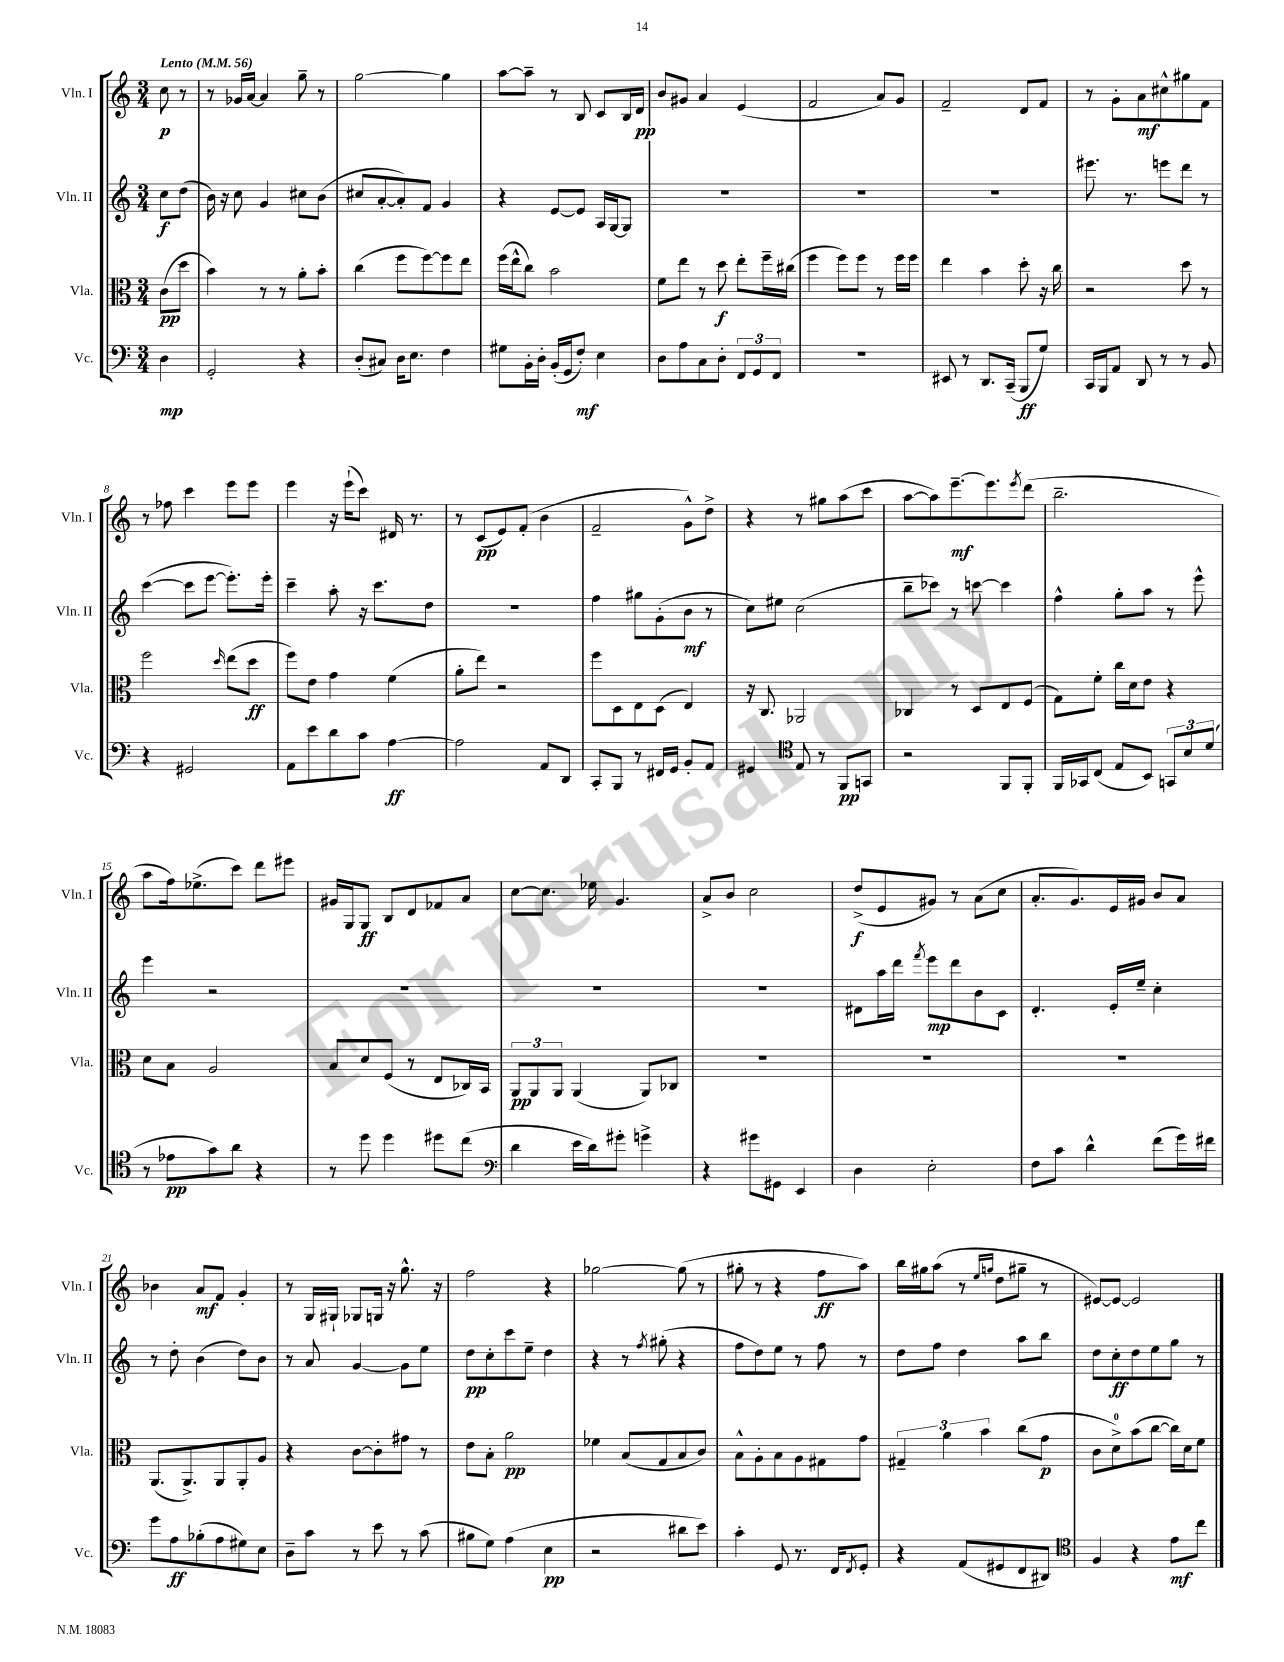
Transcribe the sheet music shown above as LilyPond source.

<<
\new StaffGroup <<
\new Staff = "s0" \with { instrumentName = "Vln. I" shortInstrumentName = "Vln. I" } {
    \clef treble \key c \major \numericTimeSignature \time 3/4 \partial 4 \tempo "Lento" 4 = 56
    c''8\p r8 |
    r8 ges'16 a'16~ a'4 g''8-- r8 |
    g''2~ g''4 |
    a''8~ a''8-- r8 b8 c'8 b16 d'16\pp |
    b'8 gis'8 a'4 e'4( |
    f'2 a'8) g'8 |
    f'2-- d'8 f'8 |
    r8 g'8-. a'8\mf cis''8-^ gis''8 f'8 |
    r8 fes''8 c'''4 e'''8 e'''8 |
    e'''4 r16 e'''16-!( c'''8) dis'16 r8. |
    r8 c'8\pp( e'8) f'8-.( b'4 |
    f'2-- g'8-^) d''8-> |
    r4 r8 gis''8 a''8( c'''8 |
    a''8~ a''8) e'''8.~--\mf e'''8. \acciaccatura { e'''8 } d'''8( |
    b''2.-- |
    a''8 f''16) ees''8.->( c'''8) d'''8 eis'''8 |
    gis'16 g16 g8\ff b8 d'8 fes'8 a'8 |
    c''8~ c''8. ees''16 g'4. |
    a'8-> b'8 c''2 |
    d''8->\f( e'8 gis'8) r8 a'8( c''8 |
    a'8.-. g'8.) e'16 gis'16 b'8 a'8 |
    bes'4 a'8\mf f'8 g'4-. |
    r8 g16 gis16-! ges8 g16 r16 g''8.-^ r16 |
    f''2 r4 |
    ges''2~ ges''8( r8 |
    gis''8-. r8 r4 f''8\ff a''8) |
    b''16 gis''16 a''8( r8 \grace { e''16 g''16 } d''8 gis''8-- r8 |
    eis'8~) eis'8~ eis'2 \bar "|." |
}
\new Staff = "s1" \with { instrumentName = "Vln. II" shortInstrumentName = "Vln. II" } {
    \clef treble \key c \major \numericTimeSignature \time 3/4 \partial 4
    c''8\f d''8( |
    b'16) r16 c''8 g'4 cis''8 b'8( |
    cis''8 a'8~-. a'8-.) f'8 g'4 |
    r4 e'8~ e'8 a16 g16~ g8 |
    R2. |
    R2. |
    R2. |
    eis'''8. r8. e'''8 d'''8 r8 |
    c'''4~( c'''8 e'''8~ e'''8.-.) e'''16-. |
    c'''4-- a''8-. r16 c'''8. d''8 |
    R2. |
    f''4 gis''8 g'8-.( b'8\mf r8 |
    c''8) eis''8 c''2( |
    b''8-- ces'''8) r8 c'''8~ c'''4 |
    f''4-^ g''8-. a''8 r8 e'''8-^ |
    e'''4 r2 |
    R2. |
    R2. |
    R2. |
    dis'8 a''16 d'''16 \acciaccatura { f'''8 } e'''8\mp d'''8 b'8 c'8 |
    d'4.-. e'16-. e''16-- c''4-. |
    r8 d''8-. b'4( d''8) b'8 |
    r8 a'8 g'4~ g'8 e''8 |
    d''8\pp c''8-. c'''8 e''8-- d''4 |
    r4 r8 \acciaccatura { f''8 } gis''8-.( r4 |
    f''8 d''8) e''8 r8 f''8 r8 |
    d''8 f''8 d''4 a''8 b''8 |
    d''8 c''8-.\ff d''8 e''8 g''8 r8 \bar "|." |
}
\new Staff = "s2" \with { instrumentName = "Vla." shortInstrumentName = "Vla." } {
    \clef alto \key c \major \numericTimeSignature \time 3/4 \partial 4
    c'8\pp( d''8 |
    b'4) r8 r8 a'8-. b'8-. |
    c''4( f''8 f''8~) f''8 e''8 |
    f''16( e''16-^ c''8) b'2 |
    f'8 e''8 r8 d''8\f e''8-. f''16-- cis''16( |
    f''4 f''8) f''8 r8 f''16 f''16 |
    e''4 b'4 d''8-. r16 c''16 |
    r2 d''8 r8 |
    f''2 \grace { d''16 } e''8( d''8\ff |
    f''8) e'8 g'4 f'4( |
    a'8-. e''8) r2 |
    f''8 d8 e8 d8( e4) |
    r16 c8. aes,2 |
    ces4 r8 d8 e8 f8( |
    g8) f'8-. c''16 d'16 e'8 r4 |
    d'8 b8 a2 |
    b8 d'8 f8( r8 e8 ces16) b,16 |
    \tuplet 3/2 { a,8\pp a,8 a,8 } a,4( a,8) ces8 |
    R2. |
    R2. |
    R2. |
    a,8.( a,8.->) a,8 a,8-. a8 |
    r4 c'8~ c'8-. gis'8 r8 |
    e'8 b8-. a'2\pp |
    fes'4 b8( g8 b8 c'8) |
    b8-^ a8-. b8 a8 gis8 g'8 |
    \tuplet 3/2 { gis4-- a'4 b'4 } c''8( g'8\p |
    c'8 d'8-0->) b'8( c''8~ c''16) d'16 f'8 \bar "|." |
}
\new Staff = "s3" \with { instrumentName = "Vc." shortInstrumentName = "Vc." } {
    \clef bass \key c \major \numericTimeSignature \time 3/4 \partial 4
    d4\mp |
    g,2-. r4 |
    d8-.( cis8) d16 e8. f4 |
    gis8 b,16-. d16-. b,16-.( g,16 f8-.\mf) e4 |
    d8 a8 c8 d8-. \tuplet 3/2 { f,8 g,8 f,8 } |
    R2. |
    eis,8 r8 d,8. c,16--( b,,8\ff g8) |
    c,16 b,,16 a,8 d,8 r8 r8 b,8 |
    r4 gis,2 |
    a,8 e'8 d'8 c'8 a4~\ff |
    a2 a,8 d,8 |
    c,8-. b,,8 r8 fis,16 g,16 b,8-. a,8 |
    gis,4 \clef tenor e8 r8 f,8\pp g,8 |
    r2 f,8 f,8-. |
    f,16 ges,16 c8( e8 b,8) \tuplet 3/2 { g,8 b8 d'8( } |
    r8 ees'8\pp g'8) a'8 r4 |
    r8 d''8 d''4 dis''8 c''8( |
    \clef bass d'4 e'16 d'16) gis'8-. g'4-> |
    r4 gis'8 gis,8 e,4 |
    d4 e2-. |
    f8 c'8 d'4-^ f'8( g'16) fis'16 |
    g'8 a8\ff bes8-.( a8 gis8) e8 |
    d8-- c'8 r8 e'8 r8 c'8( |
    bis8 g8) a4( e4\pp |
    r2 dis'8 e'8) |
    c'4-. g,8 r8. f,16 \acciaccatura { f,8 } g,8-. |
    r4 a,8( gis,8 f,8 dis,8) |
    \clef tenor f4 r4 e'8\mf c''8 \bar "|." |
}
>>
>>
